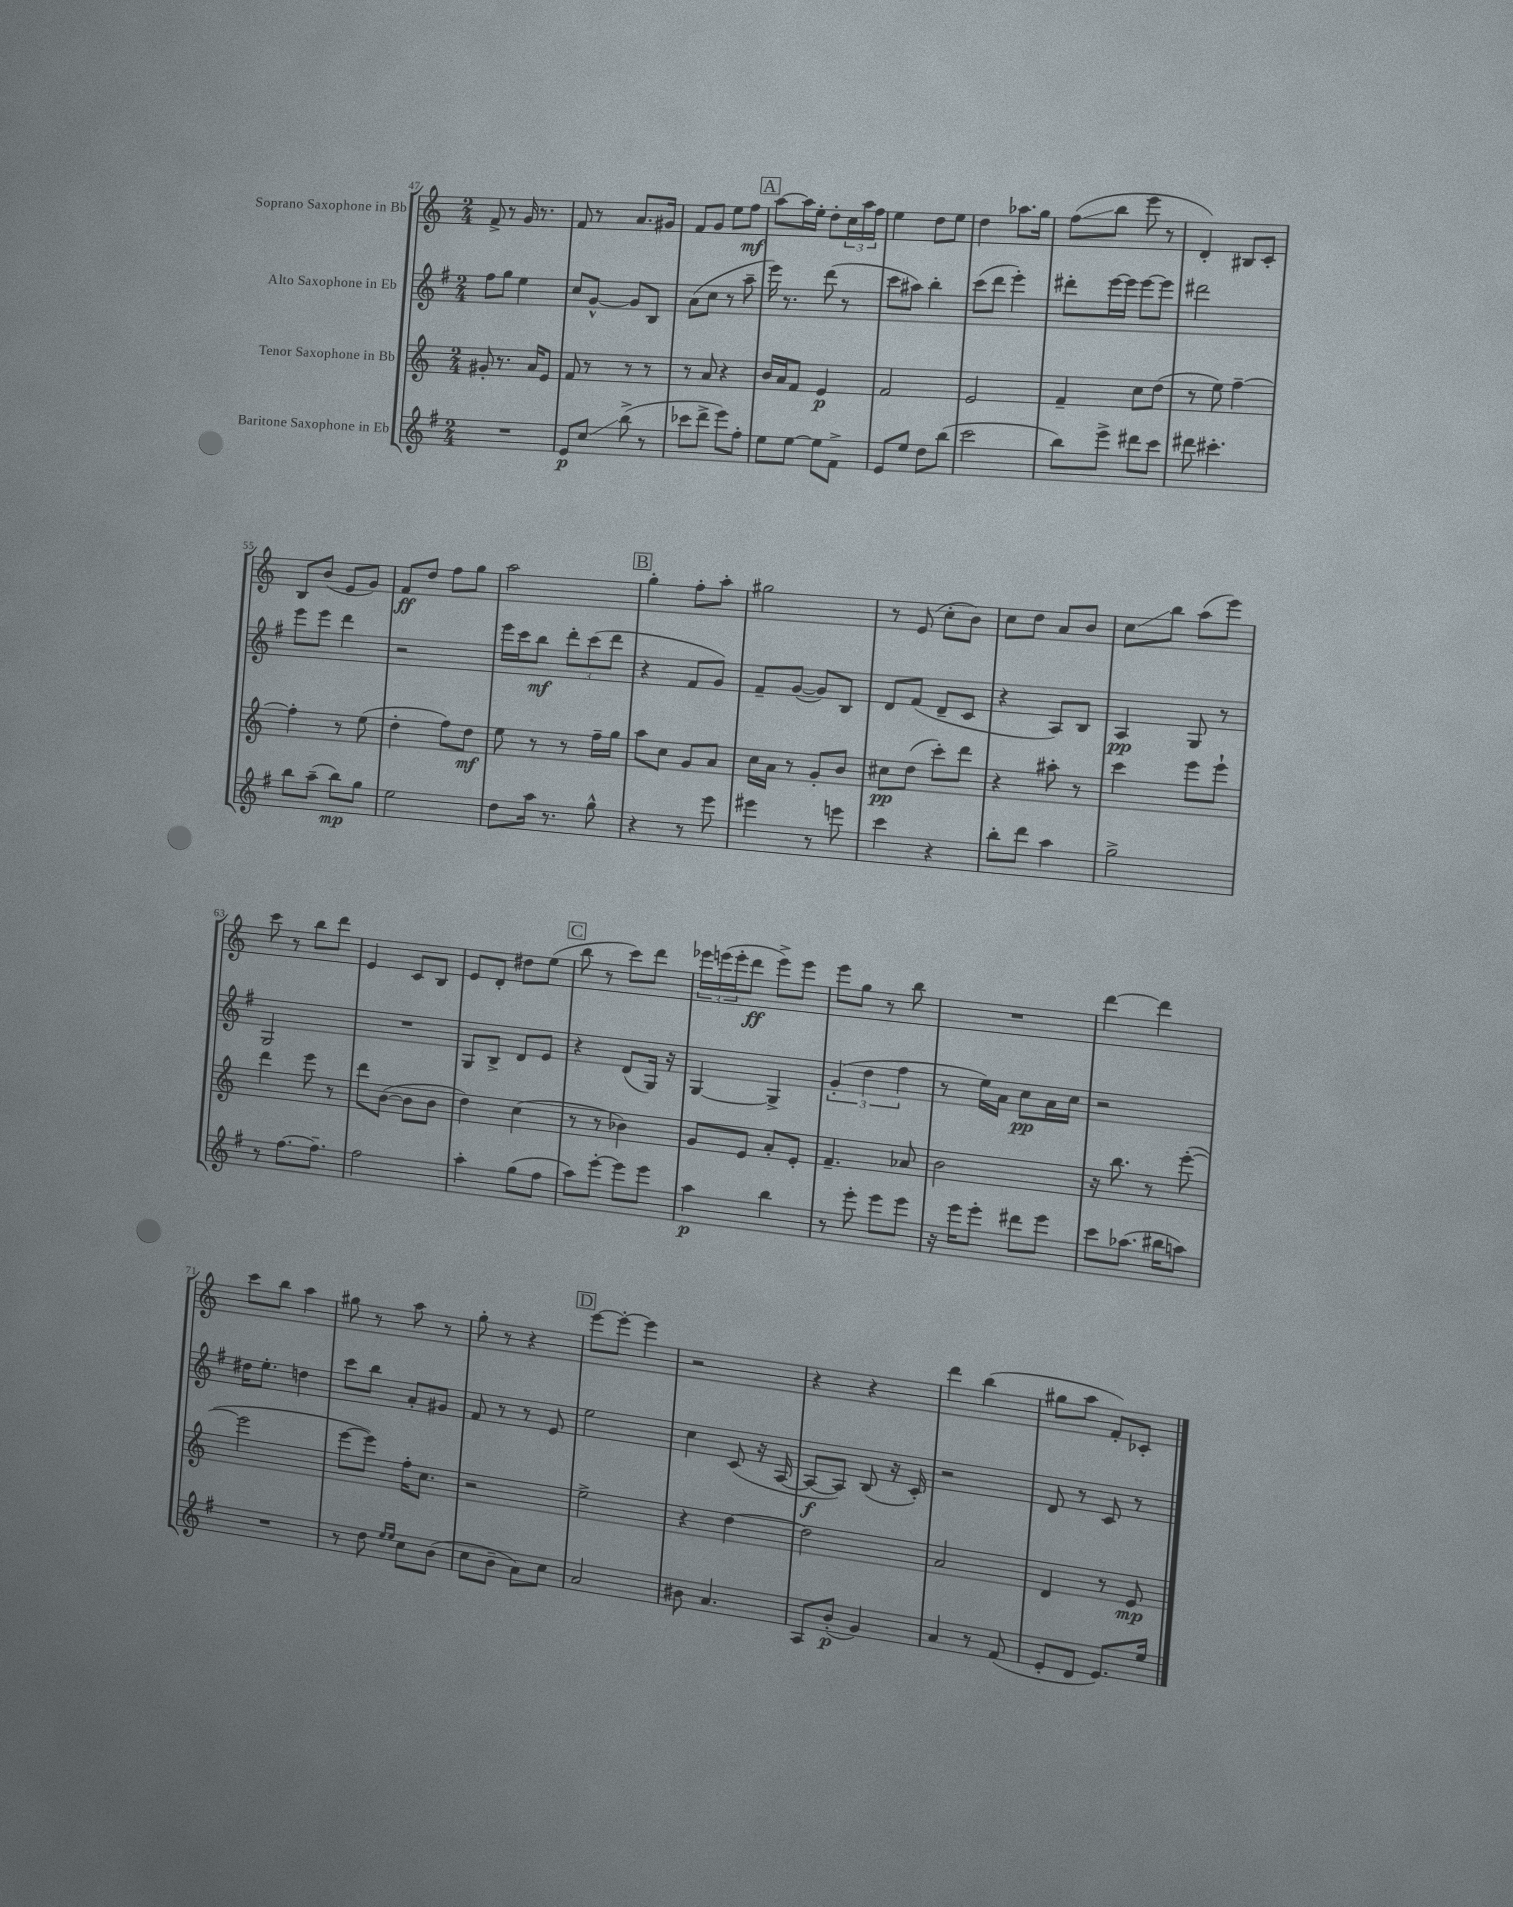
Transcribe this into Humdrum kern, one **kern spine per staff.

**kern	**kern	**kern	**kern
*staff4	*staff3	*staff2	*staff1
*clefG2	*clefG2	*clefG2	*clefG2
*k[f#]	*k[]	*k[f#]	*k[]
*M2/4	*M2/4	*M2/4	*M2/4
2r	8g#'	8ff#	8f^
.	8.r	8gg	8r
.	.	4ee	16g
.	16a	.	8.r
.	8e	.	.
=	=	=	=
8e	8f	8cc	8f
8cc	8r	[8g^^	8r
(8bb^	8r	8g]	8.a
8r	8r	8B	.
.	.	.	16g#
=	=	=	=
8ccc-	8r	(8a	8f
8ddd^	8a	8cc	8g
8eee)	4r	8r	8ee
8ff#'	.	8aa~	8ff
=	=	=	=
8ee	16b	16eee)	[8aa
.	16a	8.r	.
[8ee	8f	.	16aa]
.	.	.	16ee'
8ee]	4e	(8ddd	8dd'
8f#^	.	8r	24cc
.	.	.	24aa
.	.	.	24ff
=	=	=	=
8e	2f	8ccc	4ee
8ee	.	8aa#)	.
8dd	.	4bb'	8dd
(8bb	.	.	8ee
=	=	=	=
2ccc	2e	(8ccc	4dd
.	.	8ddd	.
.	.	4eee')	8.aa-
.	.	.	16gg
=	=	=	=
8bb)	4f~	8ddd#'	(8ff
8eee^	.	[16eee	8bb
.	.	16eee]	.
8ddd#	8cc	[8eee	8eee
8ccc	(8dd	8eee]	8r
=	=	=	=
8ddd#	8r	2ddd#	4d')
4.ccc#'	8ee)	.	.
.	[4ff~	.	8B#
.	.	.	8c'
=	=	=	=
8bb	4ff']	8eee	8B
(8aa~	.	8eee	(8b
8bb)	8r	4ddd	8e
8gg	(8ee	.	8g)
=	=	=	=
2ee	4dd'	2r	8f
.	.	.	8dd
.	8ff)	.	8ff
.	8dd	.	8gg
=	=	=	=
8dd	8ee	16eee	2aa
.	.	16ccc	.
16aa	8r	8bb	.
8.r	.	.	.
.	8r	12ddd'	.
.	.	(12ccc	.
8gg^^	16ff~	.	.
.	.	12ddd	.
.	16gg	.	.
=	=	=	=
4r	8aa	4r	4gg'
.	8cc	.	.
8r	8g	8f#	8ff'
8eee	8a	8g)	8aa'
=	=	=	=
4eee#	16cc	8f#~	2gg#
.	16a	.	.
.	8r	([8g	.
8r	8g'	8g])	.
8eee	8b	8B	.
=	=	=	=
4ccc	8cc#	8d	8r
.	(8dd	(8f#	(8e
4r	8ccc')	8d~	8cc'
.	8ddd	8c	8b)
=	=	=	=
8bb'	4r	4r	8cc
8ddd	.	.	8dd
4aa	8aa#'	8A)	8a
.	8r	8B	8b
=	=	=	=
2gg^	4ccc	4A	8cc
.	.	.	8bb
.	8eee	8G	(8aa
.	8eee`	8r	8eee)
=	=	=	=
8r	4ddd	2G	8ccc
[8.ff#	.	.	8r
.	8eee	.	8bb
8.ff#~]	.	.	.
.	8r	.	8ddd
=	=	=	=
2ff#	8ddd	2r	4e
.	([8b	.	.
.	8b]	.	8c
.	8b	.	8B
=	=	=	=
4aa'	4dd)	8G	8e
.	.	8B^	8d'
(8gg	(4cc	8d	8dd#
8ff#	.	8e	(8ee
=	=	=	=
8aa)	8r	4r	8bb
[8eee'	8r	.	8r
8eee]	4b-)	(8d	8ccc)
8eee	.	16G)	8ddd
.	.	16r	.
=	=	=	=
4aa	8g	[4G	24eee-
.	.	.	(24eee
.	.	.	24eee'
.	8e	.	8ddd
4bb	8a'	4G^]	8eee^)
.	8e'	.	8eee
=	=	=	=
8r	4.f~	(6g'	8eee
8eee'	.	.	8gg
.	.	6dd	.
8eee	.	.	8r
.	.	6ff#	.
8eee	8a-	.	8bb
=	=	=	=
16r	2b	8r	2r
16eee	.	.	.
8eee'	.	16ee)	.
.	.	16a	.
8ddd#	.	8cc	.
8eee	.	16a	.
.	.	16cc	.
=	=	=	=
8ccc	16r	2r	[4ddd
.	8.bb	.	.
(8.aa-	.	.	.
.	8r	.	4ddd]
16bb#	.	.	.
8aa)	([8eee'	.	.
=	=	=	=
2r	2eee]	16dd#	8ccc
.	.	8.ee'	.
.	.	.	8bb
.	.	4dd	4aa
=	=	=	=
8r	[8eee	8ccc	8gg#
8dd	8eee])	8bb	8r
16qqee	.	.	.
16qqee	.	.	.
8cc	16ff'	8a'	8aa
.	8.cc	.	.
(8b	.	8g#	8r
=	=	=	=
8cc	2r	8f#	8gg'
8b~	.	8r	8r
8a)	.	8r	4r
8cc	.	8e	.
=	=	=	=
2a	2ee^	2ee	[8eee
.	.	.	8eee'_
.	.	.	4eee]
=	=	=	=
8b#	4r	4cc	2r
4.a	.	.	.
.	[4dd	(8c	.
.	.	16r	.
.	.	[16A	.
=	=	=	=
8A	2dd]	8A_	4r
(8b'	.	8A])	.
4g)	.	(8B	4r
.	.	16r	.
.	.	16c')	.
=	=	=	=
4a	2a	2r	4ddd
8r	.	.	(4bb
(8f#	.	.	.
=	=	=	=
8e'	4d	8d	8gg#
8d	.	8r	8aa
8.e)	8r	8c	8f')
.	8e	8r	8c-'
16ee	.	.	.
==	==	==	==
*-	*-	*-	*-
